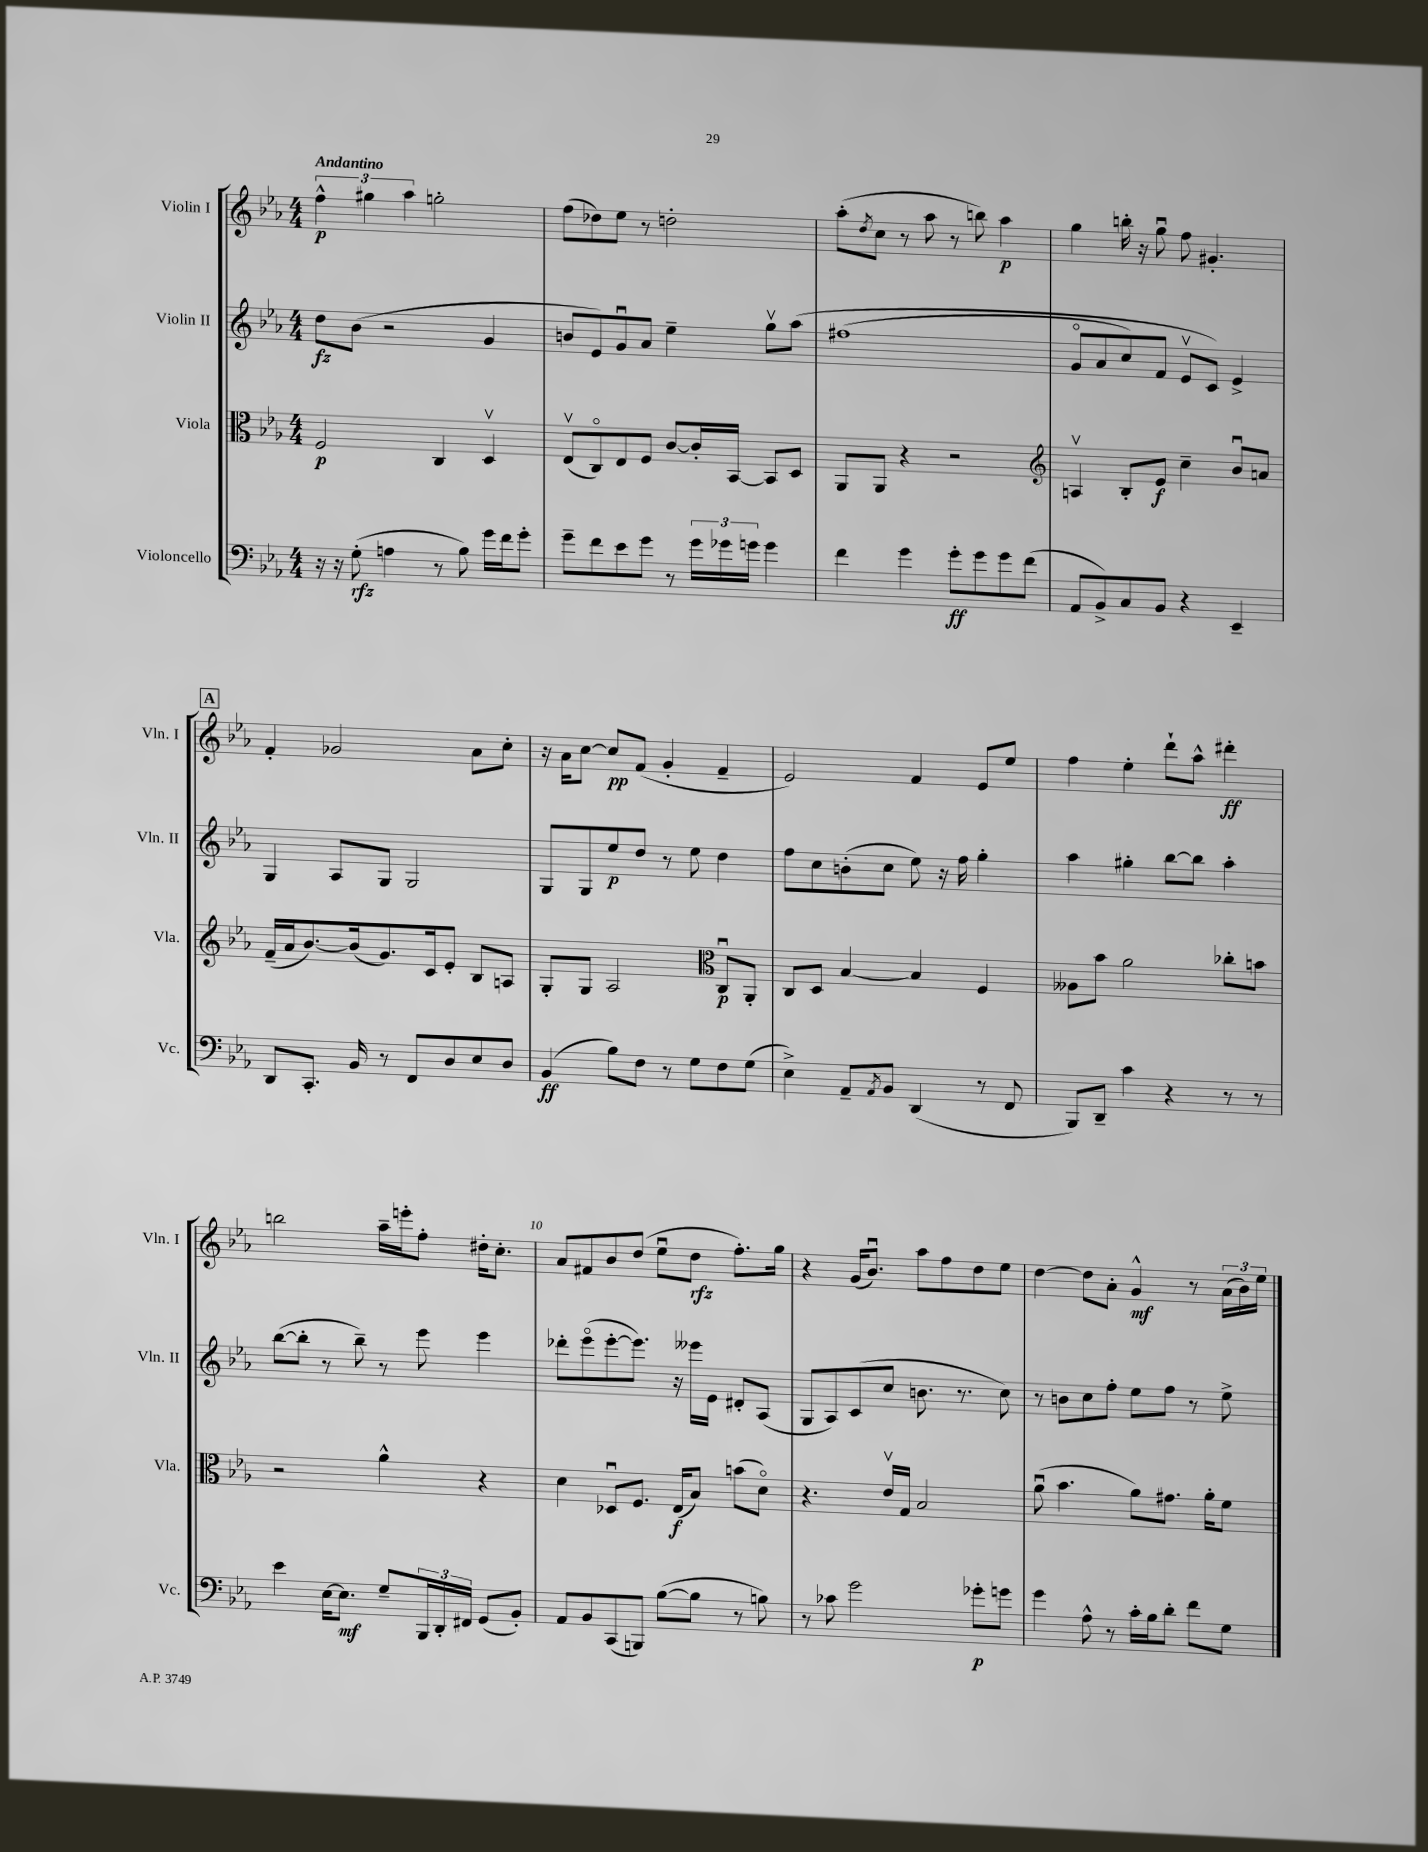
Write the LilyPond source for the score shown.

<<
\new StaffGroup <<
\new Staff = "s0" \with { instrumentName = "Violin I" shortInstrumentName = "Vln. I" } {
    \clef treble \key ees \major \numericTimeSignature \time 4/4 \tempo "Andantino"
    \tuplet 3/2 { f''4-^\p gis''4 aes''4 } g''2-. |
    f''8( des''8) ees''8 r8 d''2-. |
    aes''8-.( \acciaccatura { d''8 } c''8 r8 aes''8 r8 b''8) aes''4\p |
    g''4 b''16-. r16 g''8\downbow f''8 gis'4.-. |
    \mark \markup { \box "A" } f'4-. ges'2 aes'8 c''8-. |
    r16 aes'16 c''8~ c''8\pp f'8( g'4-. f'4-- |
    ees'2) f'4 ees'8 ees''8 |
    f''4 ees''4-. d'''8-! aes''8-^ dis'''4-.\ff |
    b''2 aes''16-- e'''16-. f''8-. dis''16-. c''8.-. |
    aes'8 fis'8 bes'8 d''8( ees''8\downbow d''8\rfz f''8.-.) g''16 |
    r4 g'16( bes'8.\downbow) aes''8 f''8 d''8 ees''8 |
    d''4~ d''8 aes'8-. g'4-^\mf r8 \tuplet 3/2 { aes'16( bes'16) ees''16 } \bar "|." |
}
\new Staff = "s1" \with { instrumentName = "Violin II" shortInstrumentName = "Vln. II" } {
    \clef treble \key ees \major \numericTimeSignature \time 4/4
    d''8\fz bes'8( r2 g'4 |
    b'8 ees'8) g'8\downbow aes'8 ees''4-- g''8\upbow aes''8\( |
    fis''1( |
    g'8\flageolet aes'8 c''8) f'8 ees'8\upbow c'8\) ees'4-> |
    \mark \markup { \box "A" } g4 aes8 g8 g2 |
    g8 g8 ees''8\p d''8 r8 ees''8 d''4 |
    f''8 c''8 b'8-.( c''8 ees''8) r16 f''16 g''4-. |
    aes''4 gis''4-. bes''8~ bes''8 aes''4-. |
    bes''8~( bes''8-. r8 bes''8--) r8 ees'''8 ees'''4 |
    des'''8-. ees'''8\flageolet( ees'''8~-. ees'''8.) r16 eeses'''16 ees'16 dis'8-. aes8( |
    g8 aes8) c'8( c''8 b'8. r8. c''8) |
    r8 b'8 c''8 f''8-. ees''8 f''8 r8 ees''8-> \bar "|." |
}
\new Staff = "s2" \with { instrumentName = "Viola" shortInstrumentName = "Vla." } {
    \clef alto \key ees \major \numericTimeSignature \time 4/4
    f2\p c4 d4\upbow |
    ees8\upbow( c8\flageolet) ees8 f8 c'8~ c'16-. bes,16~ bes,8 d8 |
    aes,8 aes,8 r4 r2 |
    \clef treble a4\upbow bes8-. ees'8\f c''4-- bes'8\downbow a'8 |
    \mark \markup { \box "A" } f'16--( aes'16 bes'8.~) bes'16( g'8.) c'16 ees'8-. bes8 a8 |
    g8-. g8 aes2 \clef alto c8\downbow\p aes,8-. |
    c8 d8 bes4~ bes4 f4 |
    aeses8 bes'8 aes'2 ces''8-. b'8 |
    r2 aes'4-^ r4 |
    d'4 des8\downbow f8. ees16\f( bes8) b'8( d'8\flageolet) |
    r4. ees'16\upbow g16 bes2 |
    aes'8\downbow( bes'4. aes'8) gis'8. aes'16-. f'8 \bar "|." |
}
\new Staff = "s3" \with { instrumentName = "Violoncello" shortInstrumentName = "Vc." } {
    \clef bass \key ees \major \numericTimeSignature \time 4/4
    r16 r16 g8-.\rfz( a4 r8 bes8) g'16 f'16 g'8-. |
    g'8-- f'8 ees'8 g'8 r8 \tuplet 3/2 { g'16 ges'16 g'16 } g'4 |
    f'4 g'4 g'8-.\ff g'8 g'8 f'8( |
    aes,8 bes,8->) c8 bes,8 r4 ees,4-- |
    \mark \markup { \box "A" } d,8 c,8.-. bes,16 r8 f,8 d8 ees8 d8 |
    bes,4\ff( bes8) f8 r8 g8 f8 g8( |
    ees4->) aes,8-- \acciaccatura { aes,8 } bes,8 d,4( r8 f,8 |
    bes,,8) d,8-- c'4 r4 r8 r8 |
    ees'4 ees16~ ees8.\mf g8-- \tuplet 3/2 { bes,,16 d,16-. fis,16 } g,8( bes,8-.) |
    aes,8 bes,8 c,8( b,,8) bes8~( bes8 r8 b8) |
    r8 ces'8 g'2 ges'8-.\p g'8 |
    g'4 aes8-^ r8 c'16-. bes16 d'8-. f'8 g8 \bar "|." |
}
>>
>>
\layout { \context { \Score \override BarNumber.break-visibility = ##(#f #t #t) barNumberVisibility = #(every-nth-bar-number-visible 5) } }
